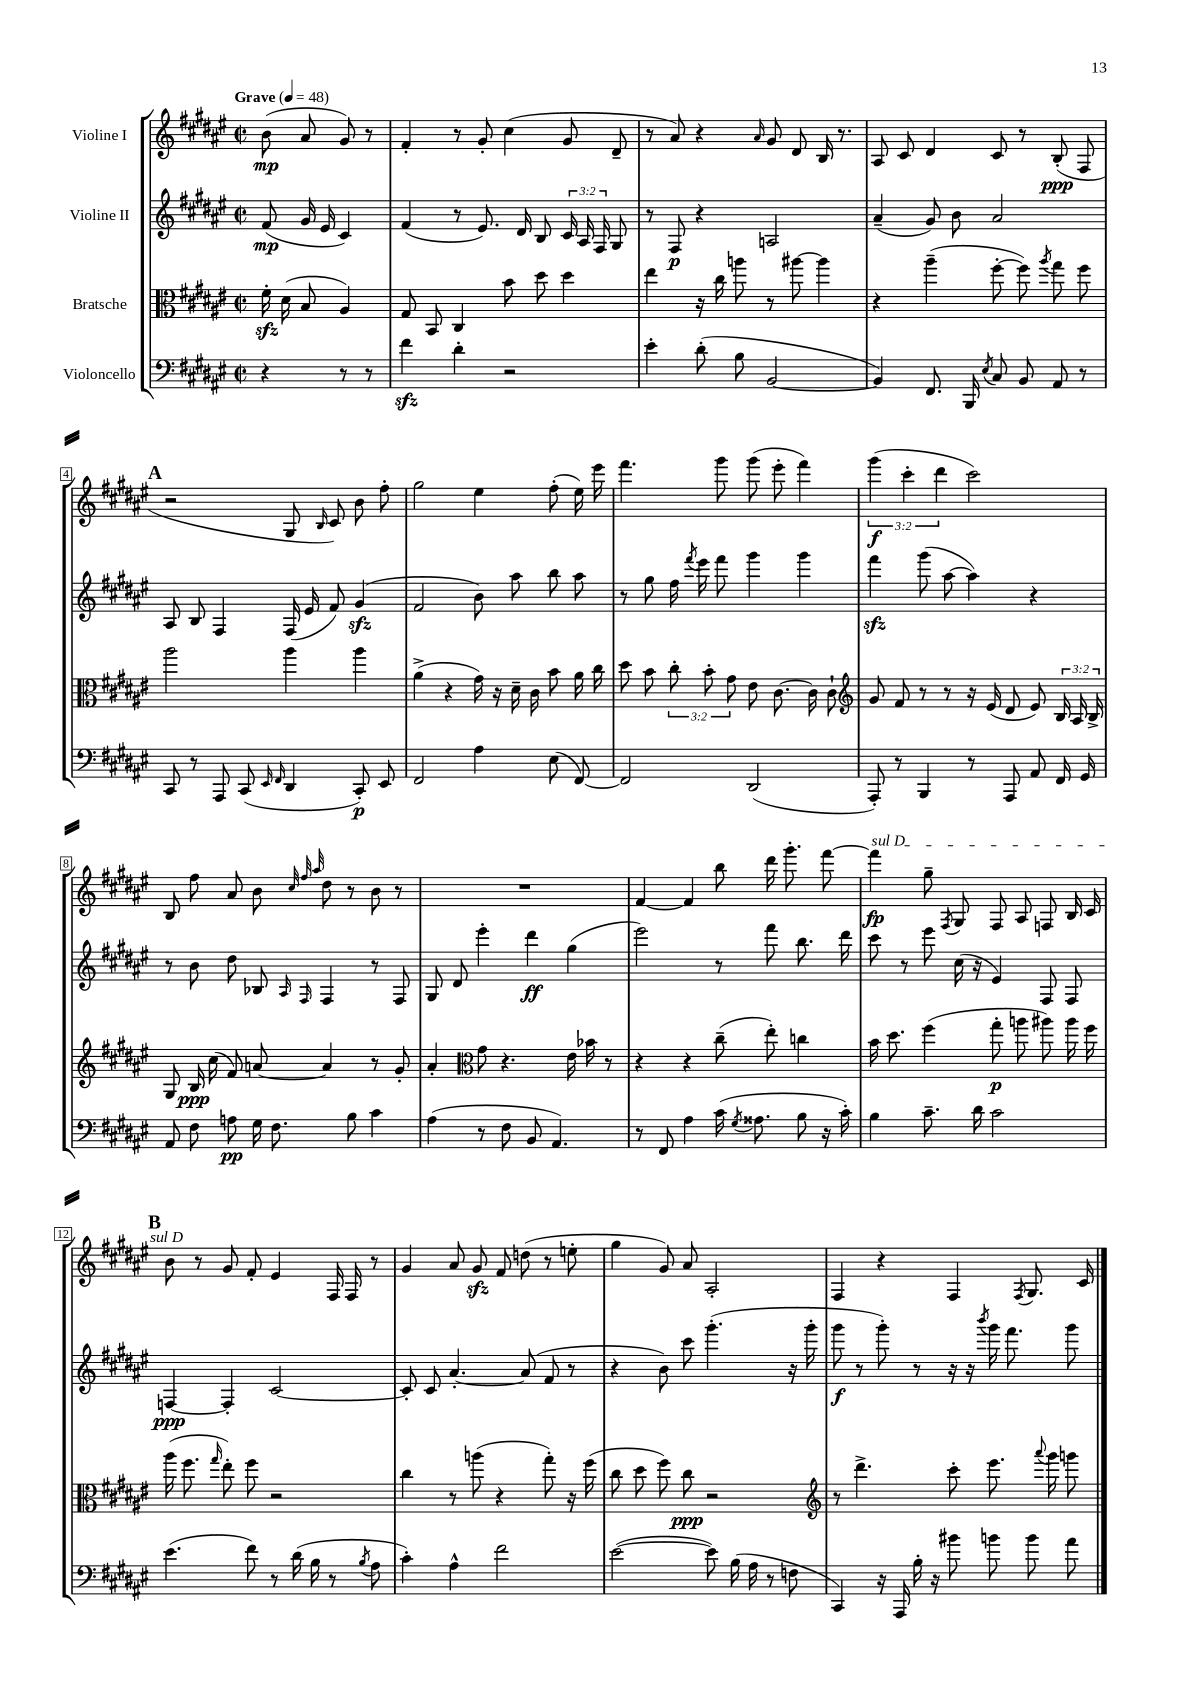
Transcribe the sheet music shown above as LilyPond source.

<<
\new StaffGroup <<
\new Staff = "s0" \with { instrumentName = "Violine I" } {
    \clef treble \key fis \major \defaultTimeSignature \time 2/2 \override Staff.TupletNumber.text = #tuplet-number::calc-fraction-text \partial 2 \tempo "Grave" 4 = 48
    \autoBeamOff b'8\mp( ais'8 gis'8) r8 |
    fis'4-. r8 gis'8-. cis''4( gis'8 dis'8-- |
    r8 ais'8) r4 \grace { ais'16 } gis'8 dis'8 b16 r8. |
    ais8 cis'8 dis'4 cis'8 r8 b8-.\ppp( fis8 |
    \mark \markup { \bold "A" } r2 gis8 \grace { b16 } cis'8) b'8 fis''8-. |
    gis''2 eis''4 fis''8-.( eis''16) eis'''16 |
    fis'''4. gis'''8 gis'''8( eis'''8-. fis'''4) |
    \tuplet 3/2 { gis'''4\f( cis'''4-. dis'''4 } cis'''2) |
    b8 fis''8 ais'8 b'8 \grace { cis''32 fis''32 ais''32 } dis''8 r8 b'8 r8 |
    R1 |
    fis'4~ fis'4 b''8 dis'''16 gis'''8.-. fis'''8~ |
    \once \override TextSpanner.bound-details.left.text = \markup { \italic "sul D" } fis'''4\fp\startTextSpan gis''8-- \acciaccatura { fis8 } gis8 fis8 ais8 f8 b16 cis'16 |
    \mark \markup { \bold "B" } b'8\stopTextSpan r8 gis'8 fis'8-. eis'4 fis16 fis16 r8 |
    gis'4 ais'8 gis'8\sfz fis'8 d''8( r8 e''8-. |
    gis''4 gis'8) ais'8 ais2-. |
    fis4 r4 fis4 \acciaccatura { fis8 } gis8. cis'16 \bar "|." |
}
\new Staff = "s1" \with { instrumentName = "Violine II" } {
    \clef treble \key fis \major \defaultTimeSignature \time 2/2 \override Staff.TupletNumber.text = #tuplet-number::calc-fraction-text \partial 2
    \autoBeamOff fis'8\mp( gis'16 eis'16 cis'4) |
    fis'4( r8 eis'8.) dis'16 b8 \tuplet 3/2 { cis'16 ais16 fis16 } gis8 |
    r8 fis8\p r4 a2 |
    ais'4--( gis'8) b'8 ais'2 |
    \mark \markup { \bold "A" } ais8 b8 fis4 fis16( eis'16 fis'8) gis'4\sfz( |
    fis'2 b'8) ais''8 b''8 ais''8 |
    r8 gis''8 fis''16 \acciaccatura { fis'''8 } eis'''16 fis'''8 gis'''4 gis'''4 |
    fis'''4\sfz gis'''8( ais''8~ ais''4) r4 |
    r8 b'8 dis''8 bes8 \grace { ais16 fis16 } fis4 r8 fis8 |
    gis8 dis'8 eis'''4-. dis'''4\ff gis''4( |
    eis'''2) r8 fis'''8 b''8. dis'''16 |
    cis'''8 r8 eis'''8 cis''16( r16 eis'4) fis8 fis8 |
    \mark \markup { \bold "B" } f4~\ppp f4-. cis'2~ |
    cis'8-. cis'8 ais'4.~-. ais'8( fis'8 r8 |
    r4 b'8) cis'''8 gis'''4.-.( r16 gis'''16-. |
    gis'''8\f r8 gis'''8-.) r8 r16 r16 \acciaccatura { b'''8 } gis'''16 fis'''8. gis'''8 \bar "|." |
}
\new Staff = "s2" \with { instrumentName = "Bratsche" } {
    \clef alto \key fis \major \defaultTimeSignature \time 2/2 \override Staff.TupletNumber.text = #tuplet-number::calc-fraction-text \partial 2
    \autoBeamOff fis'16-.\sfz dis'16( b8 ais4) |
    gis8 b,8 cis4 b'8 dis''8 dis''4 |
    eis''4 r16 cis''16 a''8 r8 ais''8~ ais''4 |
    r4 ais''4--( fis''8~-. fis''8) \acciaccatura { ais''8 } gis''8 fis''8 |
    \mark \markup { \bold "A" } ais''2 ais''4 ais''4 |
    ais'4->( r4 gis'16) r16 dis'16-- cis'16 b'8 ais'16 cis''16 |
    dis''8 b'8 \tuplet 3/2 { cis''8-. b'8-. gis'8 } eis'8 cis'8.~ cis'16 cis'8-! |
    \clef treble gis'8 fis'8 r8 r8 r16 eis'16( dis'8 eis'8) \tuplet 3/2 { b16 ais16 b16-> } |
    gis8 b16\ppp cis''16( fis'8) a'8~ a'4 r8 gis'8-. |
    ais'4-. \clef alto gis'8 r4. eis'16 bes'16 r8 |
    r4 r4 cis''8--( eis''8-.) c''4 |
    b'16 dis''8. fis''4( gis''8-.\p a''8 ais''8) ais''16 fis''16 |
    \mark \markup { \bold "B" } ais''16( fis''8. \grace { gis''16 } eis''8-.) fis''8 r2 |
    cis''4 r8 a''8( r4 gis''8-.) r16 fis''16( |
    cis''8 dis''8 fis''8) cis''8\ppp r2 |
    \clef treble r8 dis'''4.-> cis'''8-. eis'''8. \appoggiatura { ais'''8 } gis'''16 g'''8 \bar "|." |
}
\new Staff = "s3" \with { instrumentName = "Violoncello" } {
    \clef bass \key fis \major \defaultTimeSignature \time 2/2 \partial 2
    \autoBeamOff r4 r8 r8 |
    fis'4\sfz dis'4-. r2 |
    eis'4-. dis'8-.( b8 b,2~ |
    b,4) fis,8. b,,16 \acciaccatura { eis8 } cis8 b,8 ais,8 r8 |
    \mark \markup { \bold "A" } cis,8 r8 ais,,8 cis,8( \grace { eis,16 fis,16 } dis,4 cis,8-.\p) eis,8 |
    fis,2 ais4 eis8( fis,8~) |
    fis,2 dis,2( |
    ais,,8-.) r8 b,,4 r8 ais,,8 ais,8 fis,16 gis,16 |
    ais,8 fis8 a8\pp gis16 fis8. b8 cis'4 |
    ais4( r8 fis8 b,8 ais,4.) |
    r8 fis,8 ais4 cis'16( \acciaccatura { gis8 } aisis8. b8 r16 cis'16-.) |
    b4 cis'8.-- dis'16 cis'2 |
    \mark \markup { \bold "B" } eis'4.( fis'8) r8 dis'16( b16 r8 \acciaccatura { b8 } ais8 |
    cis'4-.) ais4-^ fis'2 |
    eis'2~( eis'8) b16( ais16 r8 f8 |
    cis,4) r16 ais,,16 b16-. r16 bis'8 b'8 b'8 ais'8 \bar "|." |
}
>>
>>
\layout { \context { \Score \override BarNumber.stencil = #(make-stencil-boxer 0.1 0.3 ly:text-interface::print) } }
